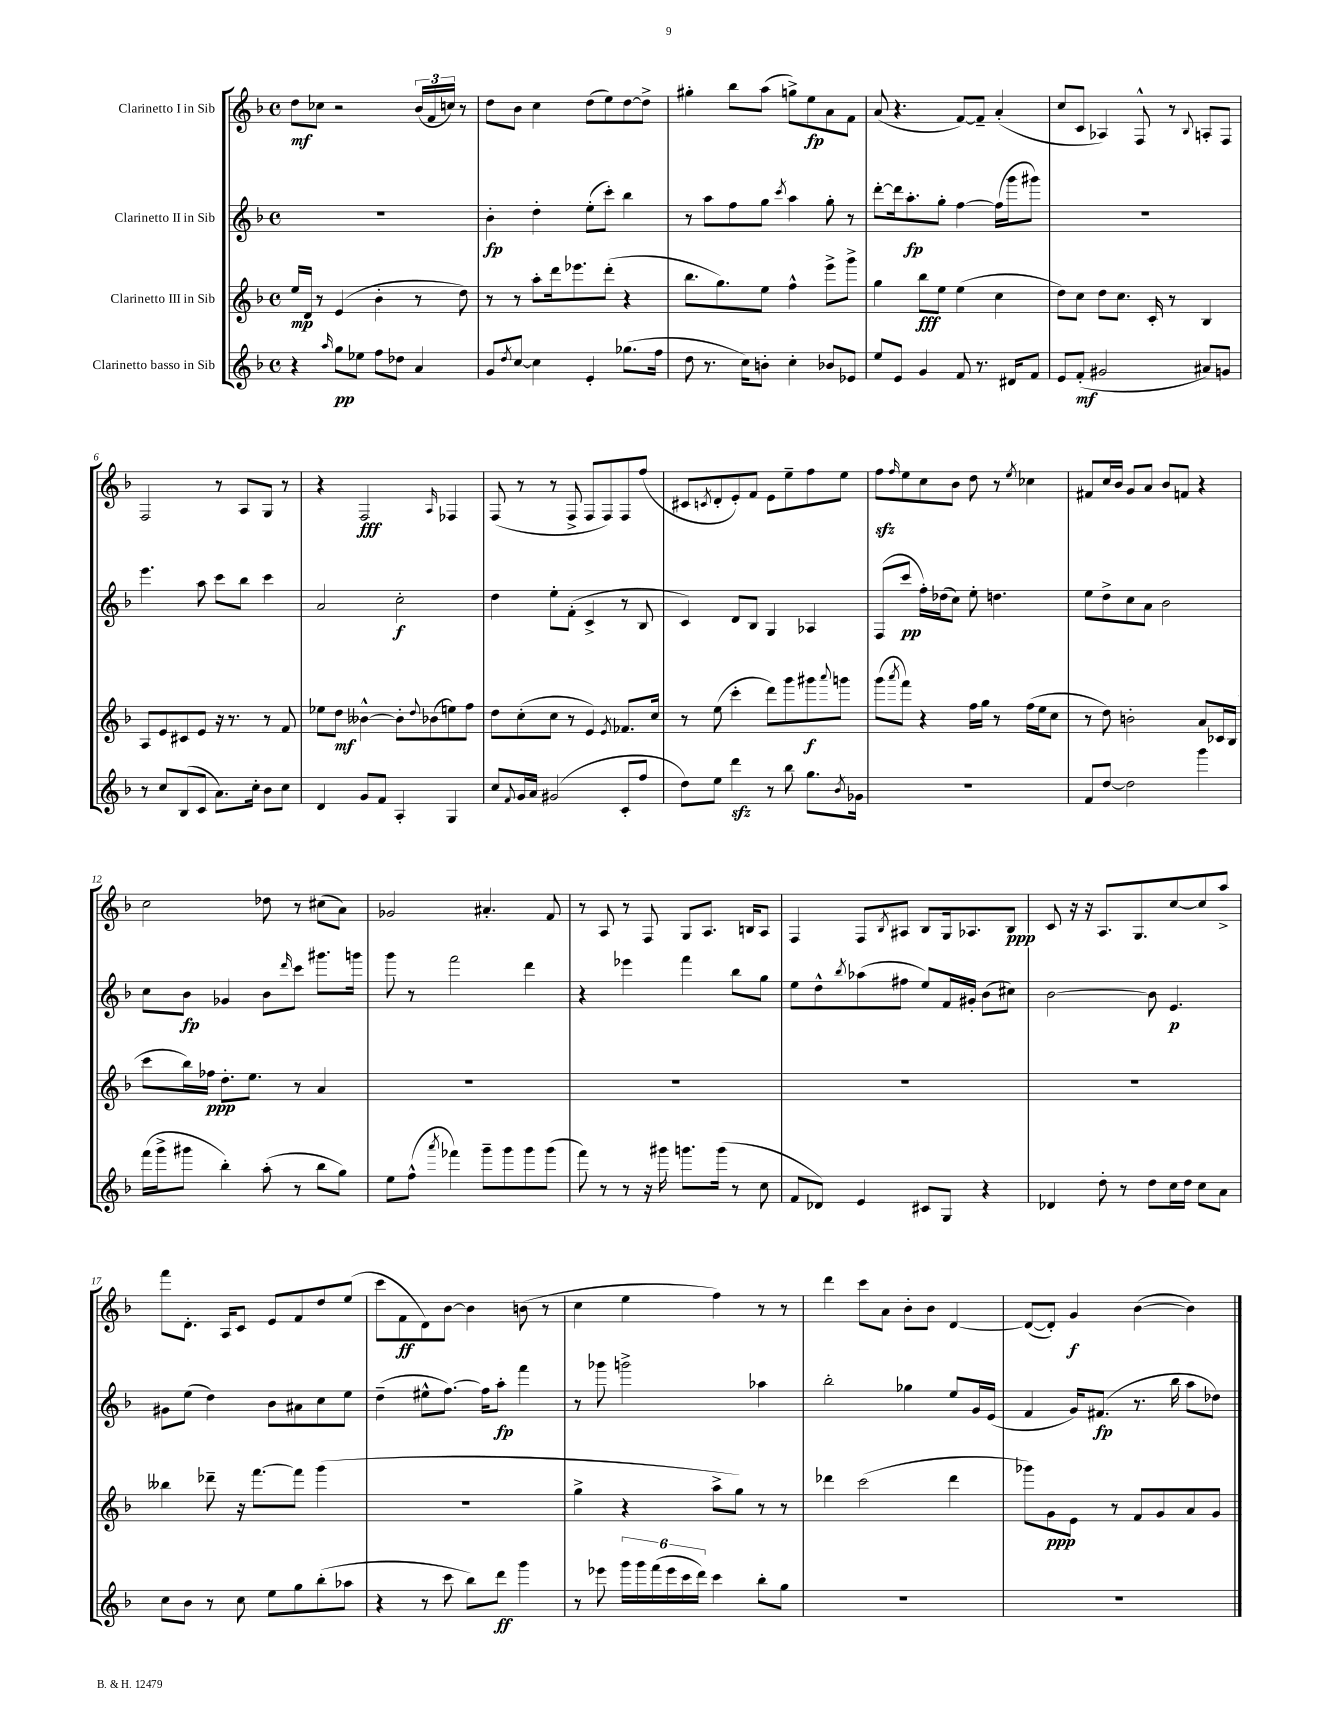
<<
\new StaffGroup <<
\new Staff = "s0" \with { instrumentName = "Clarinetto I in Sib" } {
    \clef treble \key f \major \defaultTimeSignature \time 4/4
    d''8\mf ces''8 r2 \tuplet 3/2 { bes'16( f'16 c''16) } r8 |
    d''8 bes'8 c''4 d''8( e''8) d''8~ d''8-> |
    gis''4-. bes''8 a''8( g''8->) e''8\fp a'8 f'8 |
    a'8( r4. f'8~) f'8-- a'4-.( |
    c''8 c'8 aes4) f8-^ r8 \appoggiatura { bes8 } a8-. f8 |
    f2 r8 a8 g8 r8 |
    r4 f2\fff \grace { a16 } fes4 |
    f8( r8 r8 f8-> f8 f8) f8 f''8( |
    cis'8 \acciaccatura { c'8 } d'8-. e'8-.) f'8 e'8 e''8-- f''8 e''8 |
    f''8\sfz \grace { f''16 } e''8 c''8 bes'8 d''8 r8 \acciaccatura { e''8 } ces''4 |
    fis'8 c''16 bes'16 g'8 a'8 bes'8 f'8 r4 |
    c''2 des''8 r8 cis''8( a'8) |
    ges'2 ais'4.-. f'8 |
    r8 a8 r8 f8 g8 a8. b16 a8 |
    f4 f8 \acciaccatura { bes8 } ais8 bes8 g16 aes8. bes8\ppp |
    c'8 r16 r16 a8. g8. c''8~ c''8 a''8-> |
    f'''8 d'8.-. a16 c'8 e'8 f'8 d''8 e''8( |
    c'''8 f'8\ff d'8) bes'8~ bes'4 b'8( r8 |
    c''4 e''4 f''4) r8 r8 |
    d'''4 c'''8 a'8 bes'8-. bes'8 d'4~ |
    d'8~( d'8-.) g'4\f bes'4~( bes'4) \bar "|." |
}
\new Staff = "s1" \with { instrumentName = "Clarinetto II in Sib" } {
    \clef treble \key f \major \defaultTimeSignature \time 4/4
    R1 |
    bes'4-.\fp d''4-. e''8-.( c'''8-.) bes''4 |
    r8 a''8 f''8 g''8 \acciaccatura { c'''8 } a''4 g''8-. r8 |
    d'''8~-. d'''16 a''8.-.\fp g''8-. f''4~ f''16( g'''16 gis'''8) |
    R1 |
    e'''4. a''8 c'''8 bes''8 c'''4 |
    a'2 c''2-.\f |
    d''4 e''8-. f'8-.( c'4-> r8 bes8 |
    c'4) d'8 bes8 g4 aes4 |
    f8( c'''8\pp f''16-.) des''16( c''8) e''8-. d''4. |
    e''8 d''8-> c''8 a'8 bes'2 |
    c''8 bes'8\fp ges'4 bes'8 \grace { d'''16 } c'''8 gis'''8. g'''16 |
    g'''8 r8 f'''2 d'''4 |
    r4 ees'''4 f'''4 bes''8 g''8 |
    e''8 d''8-^ \acciaccatura { bes''8 } aes''8( fis''8 e''8) f'16 gis'16-. bes'8( cis''8) |
    bes'2~ bes'8 e'4.\p |
    gis'8 e''8( d''4) bes'8 ais'8 c''8 e''8 |
    d''4--( eis''8-^ f''8.~) f''16 a''8-.\fp f'''4 |
    r8 ges'''8 g'''2-> aes''4 |
    bes''2-. ges''4 e''8 g'16 e'16( |
    f'4 g'16) fis'8.\fp( r8. bes''16 a''8 des''8) \bar "|." |
}
\new Staff = "s2" \with { instrumentName = "Clarinetto III in Sib" } {
    \clef treble \key f \major \defaultTimeSignature \time 4/4
    e''16\mp d'16 r8 e'4( bes'4-. r8 d''8) |
    r8 r8 a''8-. d'''16 ees'''8. d'''8-.( r4 |
    bes''8. g''8.) e''8 f''4-^ e'''8-> g'''8-> |
    g''4 bes''8\fff e''8 e''4( c''4 |
    d''8) c''8 d''8 c''8. c'16-. r8 bes4 |
    a8 e'8 cis'8 e'8 r16 r8. r8 f'8 |
    ees''8 d''8\mf beses'4~-^ beses'8-. \appoggiatura { d''8 } bes'8( e''8) f''8 |
    d''8 c''8-.( c''8 r8 e'4) \acciaccatura { e'8 } fes'8. c''16 |
    r8 e''8( c'''4-. d'''8) g'''8 gis'''8\f \appoggiatura { a'''8 } g'''8 |
    g'''8( \acciaccatura { a'''8 } f'''8) r4 f''16 g''16 r8 f''16( e''16 c''8 |
    r8 d''8) b'2-. a'8 ces'16 bes16( |
    c'''8 bes''16) fes''16\ppp d''8.-. e''8. r8 a'4 |
    R1 |
    R1 |
    R1 |
    R1 |
    beses''4 des'''8-- r16 f'''8.~ f'''8 g'''4( |
    R1 |
    g''4-> r4 a''8-> g''8) r8 r8 |
    des'''4 c'''2( des'''4 |
    ges'''8) g'8\ppp e'8 r8 f'8 g'8 a'8 g'8 \bar "|." |
}
\new Staff = "s3" \with { instrumentName = "Clarinetto basso in Sib" } {
    \clef treble \key f \major \defaultTimeSignature \time 4/4
    r4 \grace { a''16 } g''8\pp ees''8 f''8 des''8 a'4 |
    g'8 \acciaccatura { d''8 } c''8~ c''4 e'4-. ges''8.( f''16 |
    d''8 r8. c''16) b'8-. c''4-. bes'8 ees'8 |
    e''8 e'8 g'4 f'8 r8. dis'16 f'8 |
    e'8 f'8-.\mf( gis'2 ais'8) g'8 |
    r8 c''8 bes8( c'8 a'8.) c''16-. bes'8 c''8 |
    d'4 g'8 f'8 a4-. g4 |
    c''8 \appoggiatura { f'8 } g'16 a'16 gis'2( c'8-. f''8 |
    d''8) e''8 d'''4\sfz r8 bes''8 g''8. \acciaccatura { bes'8 } ges'16 |
    R1 |
    f'8 d''8~ d''2 g'''4 |
    f'''16( g'''16-> gis'''8 bes''4-.) a''8-.( r8 bes''8 g''8) |
    e''8 f''8-^( \acciaccatura { a'''8 } fes'''4) g'''8-- g'''8 g'''8 g'''8( |
    f'''8) r8 r8 r16 gis'''16 g'''8. g'''16( r8 c''8 |
    f'8 des'8) e'4 cis'8 g8 r4 |
    des'4 d''8-. r8 d''8 c''16 d''16 c''8 a'8 |
    c''8 bes'8 r8 c''8 e''8 g''8 bes''8-.( aes''8 |
    r4 r8 c'''8 bes''8) d'''8\ff g'''4 |
    r8 ees'''8 \tuplet 6/4 { g'''16 g'''16 f'''16( ees'''16 c'''16 d'''16) } c'''4 bes''8-. g''8 |
    R1 |
    R1 \bar "|." |
}
>>
>>
